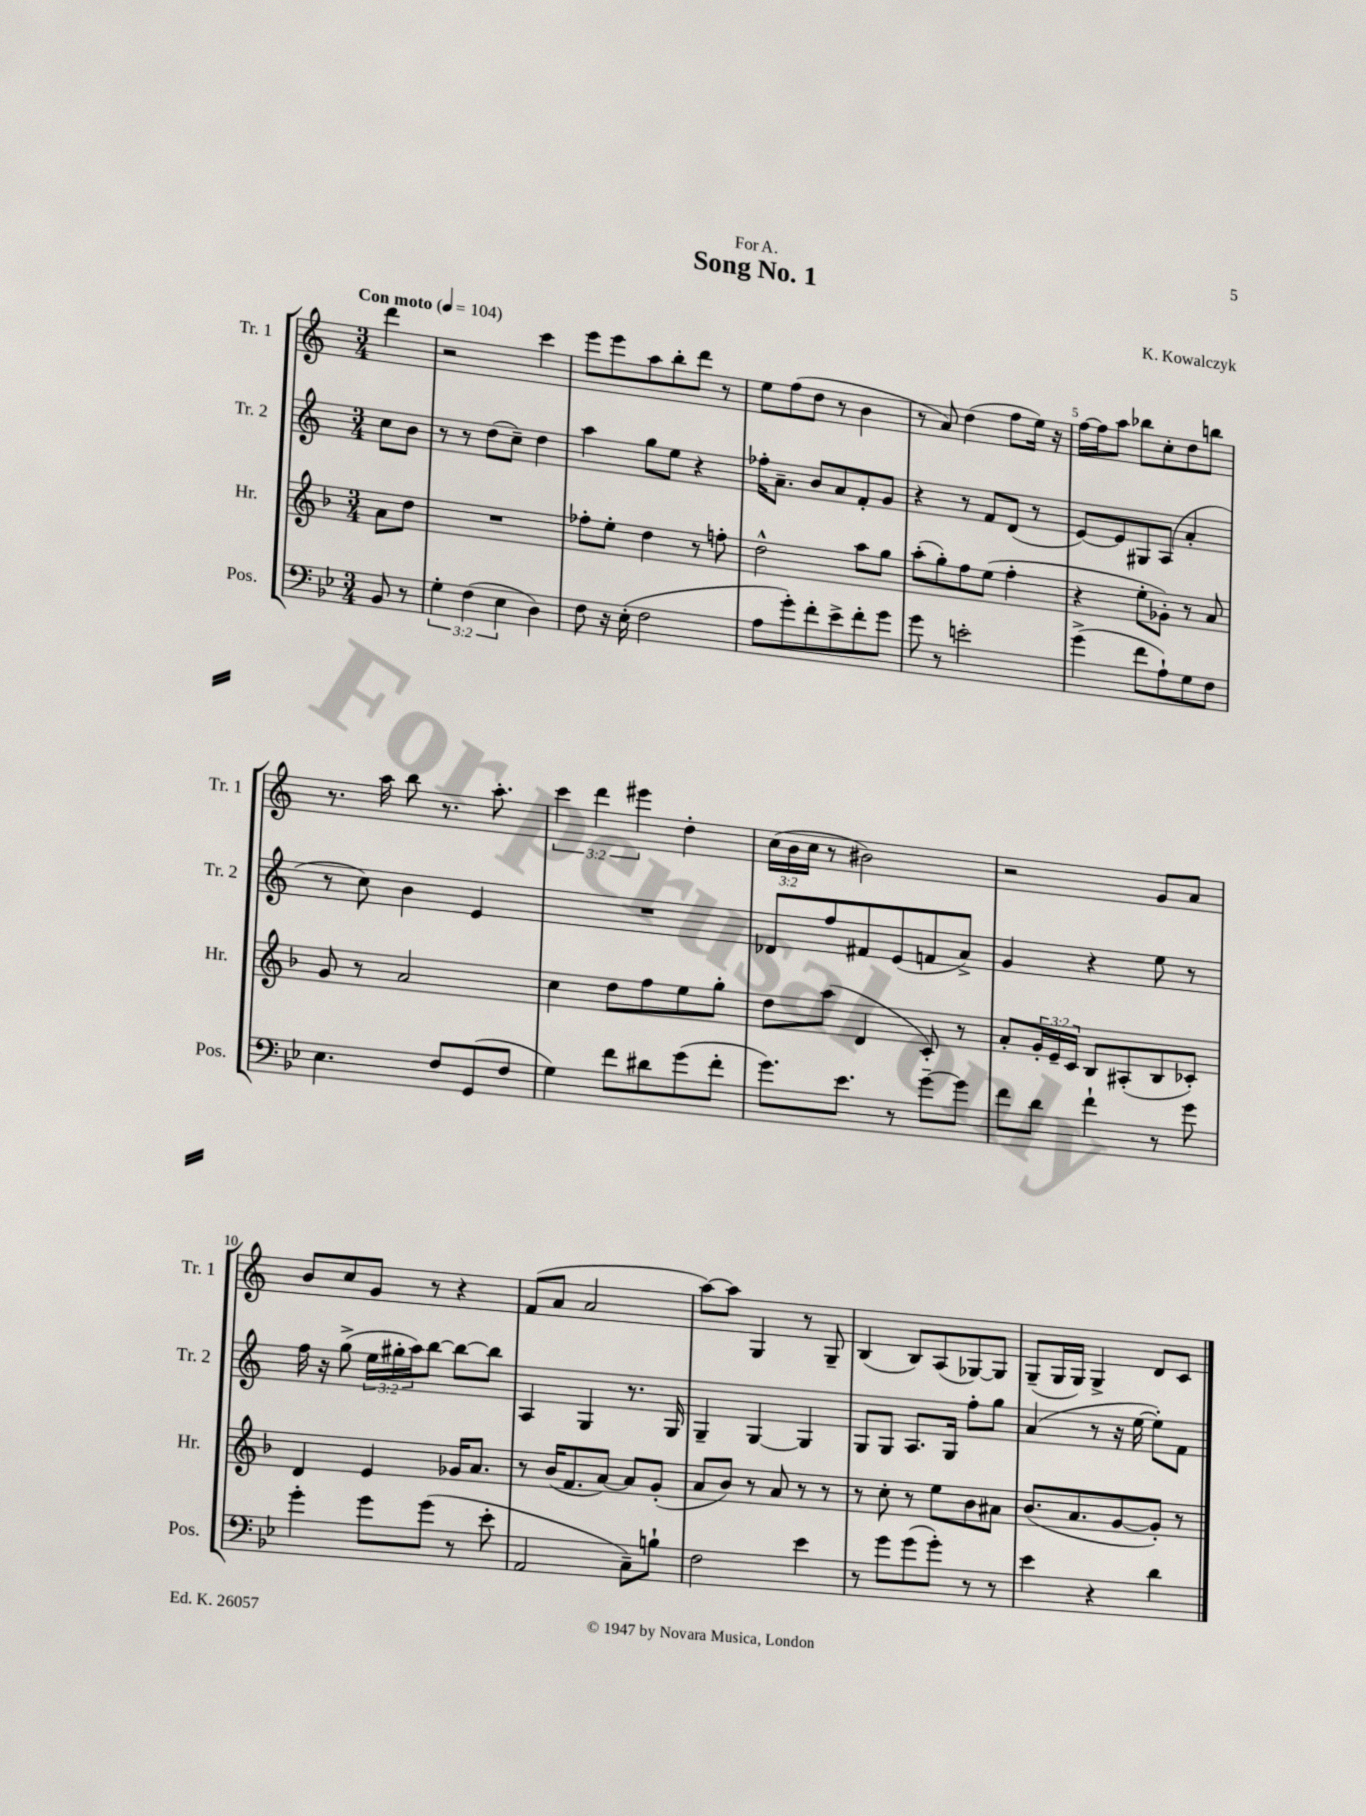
\header { title = "Song No. 1" composer = "K. Kowalczyk" dedication = "For A." }
<<
\new StaffGroup <<
\new Staff = "s0" \with { instrumentName = "Tr. 1" shortInstrumentName = "Tr. 1" } {
    \clef treble \key c \major \numericTimeSignature \time 3/4 \override Staff.TupletNumber.text = #tuplet-number::calc-fraction-text \partial 4 \tempo "Con moto" 4 = 104
    d'''4 |
    r2 c'''4 |
    e'''8 e'''8 a''8 b''8-. d'''8 r8 |
    e''8 f''8( d''8 r8 b'4 |
    r8 a'8) d''4( f''8 e''16) r16 |
    f''16~ f''16 a''8 bes''8 c''8-. d''8 b''8 |
    r8. a''16 b''8 r8. a''8.-. |
    \tuplet 3/2 { c'''4 d'''4 eis'''4 } d''4-. |
    \tuplet 3/2 { c''16( b'16 c''16 } r8 bis'2) |
    r2 g'8 a'8 |
    b'8 c''8 g'8 r8 r4 |
    f'8( a'8 a'2 |
    a''8~) a''8 g4 r8 g8-- |
    b4( b8) a8( ges8~) ges8 |
    g8--( g16 g16) g4-> d'8 c'8 \bar "|." |
}
\new Staff = "s1" \with { instrumentName = "Tr. 2" shortInstrumentName = "Tr. 2" } {
    \clef treble \key c \major \numericTimeSignature \time 3/4 \override Staff.TupletNumber.text = #tuplet-number::calc-fraction-text \partial 4
    c''8 b'8 |
    r8 r8 d''8( c''8--) d''4 |
    a''4 g''8 e''8 r4 |
    fes''16-. a'8.-- b'8 a'8 f'8-. g'8 |
    r4 r8 f'8 d'8( r8 |
    e'8~) e'8 gis8 a8( a'4-. |
    r8 c''8) b'4 e'4 |
    R2. |
    des'8 f''8 fis'8 e'8( f'8 a'8->) |
    g'4 r4 e''8 r8 |
    f''16 r16 g''8->( \tuplet 3/2 { e''16 gis''16-. a''16) } b''8~ b''8~ b''8 |
    a4 g4 r8. g16 |
    g4-- g4~ g4 |
    g8 g8 a8. g16 f''8-. g''8 |
    a'4( r8 r16 e''16~ e''8-.) f'8 \bar "|." |
}
\new Staff = "s2" \with { instrumentName = "Hr." shortInstrumentName = "Hr." } {
    \clef treble \key f \major \numericTimeSignature \time 3/4 \override Staff.TupletNumber.text = #tuplet-number::calc-fraction-text \partial 4
    a'8 d''8 |
    R2. |
    fes''8-. e''8-. d''4 r8 f''8-. |
    d''2-^ a''8 g''8 |
    a''8-.( g''8-.) f''8 e''8( f''4-. |
    r4 e''8-. ges'8-.) r8 a'8 |
    g'8 r8 a'2 |
    c''4 d''8 f''8 e''8 g''8-. |
    d''8 a''8( d'4 c'8-.) r8 |
    a'8-. \tuplet 3/2 { g'16-. e'16-- c'16 } bes8 ais8-.( bes8 ces'8-.) |
    d'4 e'4 ges'16 a'8. |
    r8 bes'16( f'8. a'8~) a'8 g'8-.( |
    a'8 bes'8) r8 a'8 r8 r8 |
    r8 c''8-. r8 e''8 bes'8 ais'8 |
    bes'8.( a'8. g'8~ g'8-.) r8 \bar "|." |
}
\new Staff = "s3" \with { instrumentName = "Pos." shortInstrumentName = "Pos." } {
    \clef bass \key bes \major \numericTimeSignature \time 3/4 \override Staff.TupletNumber.text = #tuplet-number::calc-fraction-text \partial 4
    bes,8 r8 |
    \tuplet 3/2 { g4-. f4( ees4 } d4) |
    f8 r16 ees16-.( f2 |
    a8 g'8-.) f'8-. ees'8-> f'8-. g'8 |
    g'8 r8 e'2-. |
    g'4->( f'8 a8-!) g8 f8 |
    ees4. f8 g,8( f8 |
    g4) f'8 dis'8 g'8( f'8-. |
    g'8.) ees'8. r8 g'8~-- g'8 |
    f'8 d'8 f'4-! r8 g'8 |
    g'4-. g'8 g'8( r8 ees'8-. |
    a,2 c8--) b8-! |
    f2 ees'4 |
    r8 g'8 g'8( g'8-.) r8 r8 |
    ees'4 r4 d'4 \bar "|." |
}
>>
>>
\layout { \context { \Score \override BarNumber.break-visibility = ##(#f #t #t) barNumberVisibility = #(every-nth-bar-number-visible 5) } }
